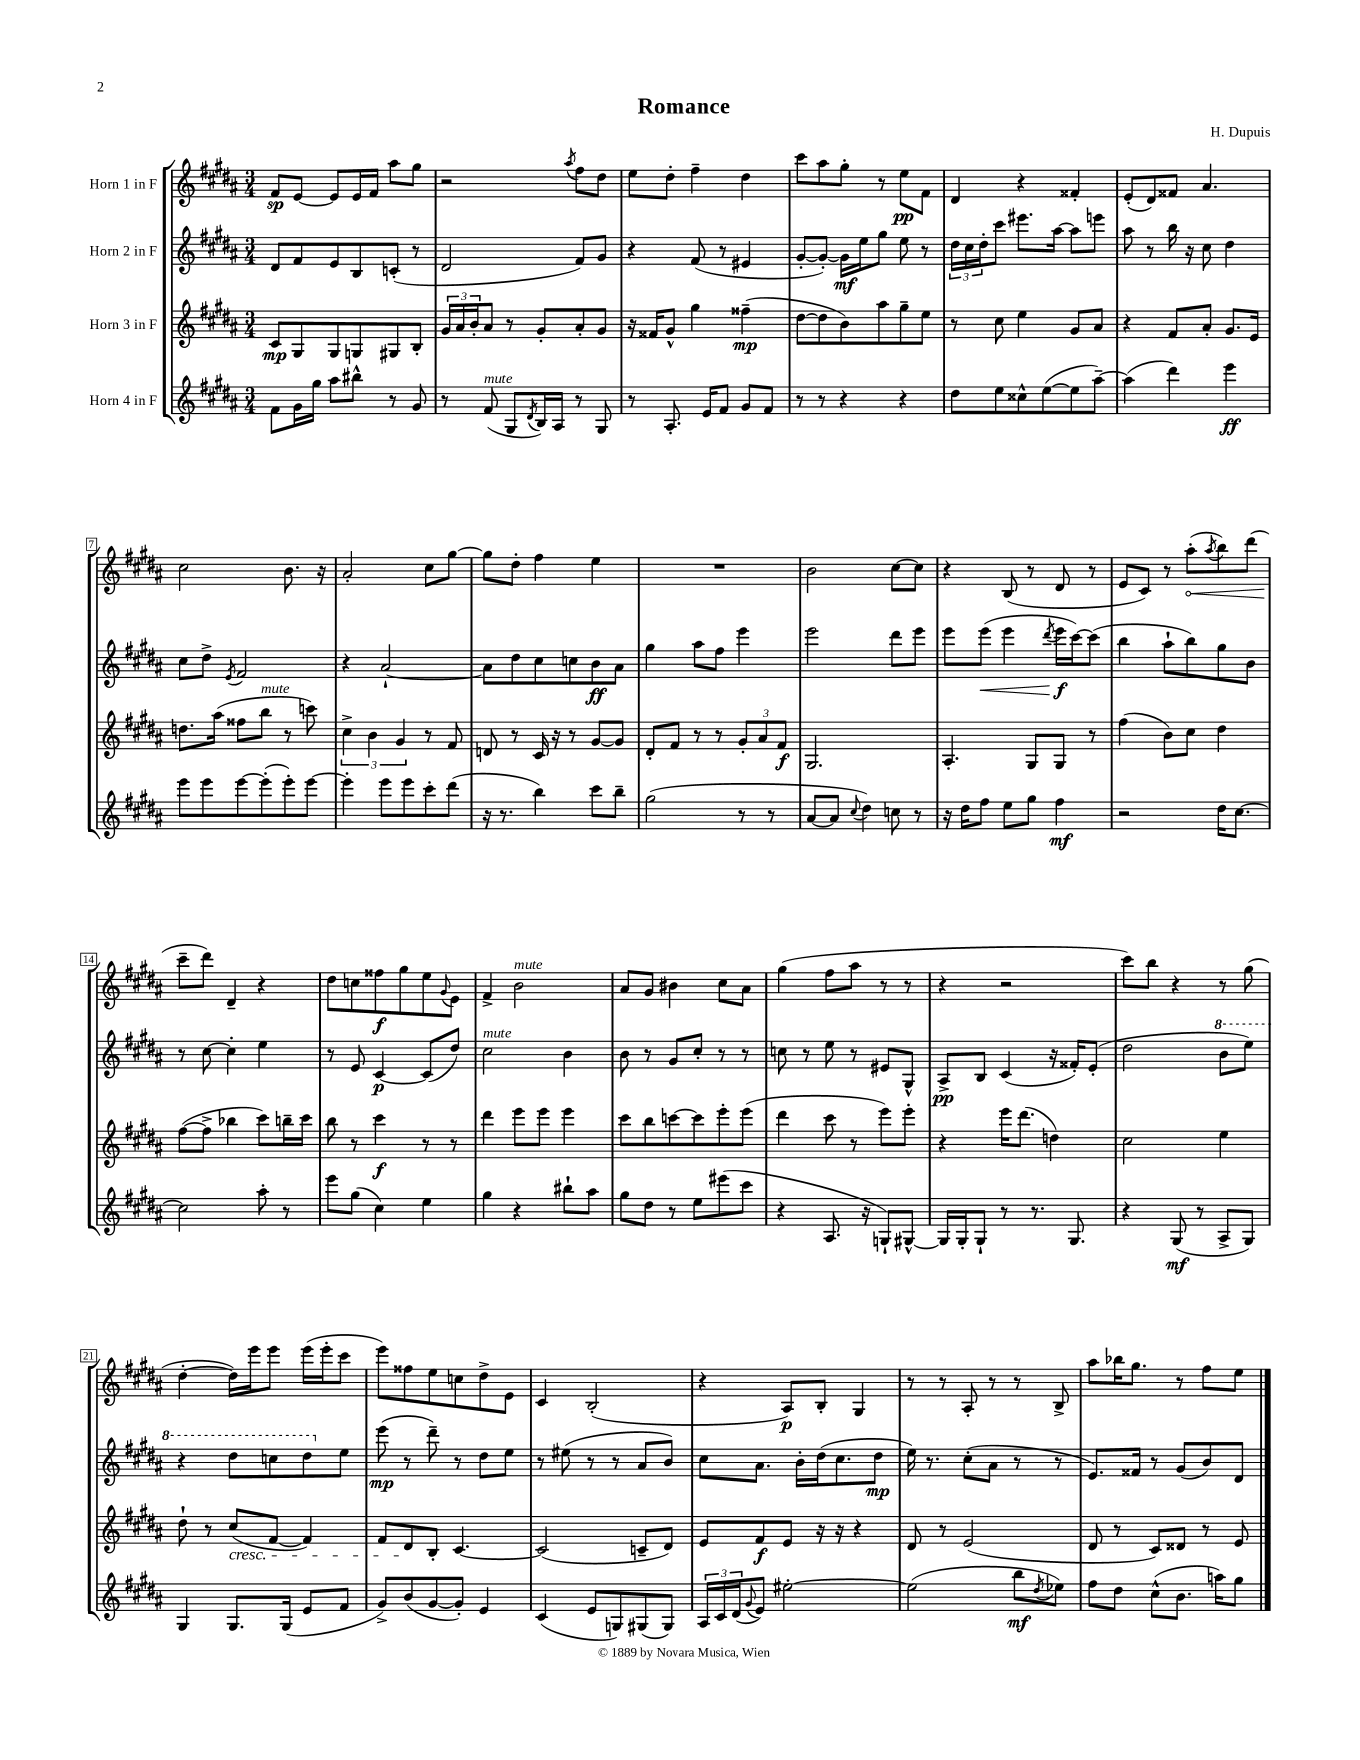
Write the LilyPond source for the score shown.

\header { title = "Romance" composer = "H. Dupuis" }
<<
\new StaffGroup <<
\new Staff = "s0" \with { instrumentName = "Horn 1 in F" } {
    \clef treble \key b \major \numericTimeSignature \time 3/4
    fis'8\sp e'8~ e'8 e'16 fis'16 ais''8 gis''8 |
    r2 \acciaccatura { ais''8 } fis''8 dis''8 |
    e''8 dis''8-. fis''4-- dis''4 |
    cis'''8 ais''8 gis''8-. r8 e''8\pp fis'8 |
    dis'4 r4 fisis'4-. |
    e'8-.( dis'8) fisis'8 ais'4. |
    cis''2 b'8. r16 |
    ais'2-. cis''8 gis''8~ |
    gis''8 dis''8-. fis''4 e''4 |
    R2. |
    b'2 cis''8~ cis''8 |
    r4 b8( r8 dis'8 r8 |
    e'8 cis'8) r8 \once \override Hairpin.circled-tip = ##t ais''8-.\<( \acciaccatura { ais''8 } b''8) dis'''8( |
    cis'''8--\! dis'''8) dis'4-- r4 |
    dis''8 c''8 fisis''8\f gis''8 e''8 \appoggiatura { gis'8 } e'8 |
    fis'4-> b'2^\markup { \italic "mute" } |
    ais'8 gis'8 bis'4 cis''8 ais'8 |
    gis''4( fis''8 ais''8 r8 r8 |
    r4 r2 |
    cis'''8) b''8 r4 r8 gis''8( |
    dis''4~-. dis''16) e'''16 e'''8 e'''16( e'''16-. cis'''8 |
    e'''8) fisis''8 e''8 c''8 dis''8-> e'8 |
    cis'4 b2-.( |
    r4 ais8\p) b8-. gis4 |
    r8 r8 ais8-. r8 r8 b8-> |
    ais''8 bes''16 gis''8. r8 fis''8 e''8 \bar "|." |
}
\new Staff = "s1" \with { instrumentName = "Horn 2 in F" } {
    \clef treble \key b \major \numericTimeSignature \time 3/4
    dis'8 fis'8 e'8 b8 c'8-.( r8 |
    dis'2 fis'8) gis'8 |
    r4 fis'8( r8 eis'4 |
    gis'8~-. gis'8~-.) gis'16\mf e''16 gis''8 e''8 r8 |
    \tuplet 3/2 { dis''16 cis''16 dis''16-. } cis'''8 eis'''8. ais''16~ ais''8 e'''8 |
    ais''8 r8 b''16 r16 cis''8 dis''4 |
    cis''8 dis''8-> \acciaccatura { e'8 } fis'2 |
    r4 ais'2~-! |
    ais'8 dis''8 cis''8 c''8 b'8\ff ais'8 |
    gis''4 ais''8 fis''8 e'''4 |
    e'''2 dis'''8 e'''8 |
    e'''8 e'''8\<( e'''4 \acciaccatura { dis'''8 } e'''16\f\! cis'''16~) cis'''8( |
    b''4 ais''8-! b''8) gis''8 b'8 |
    r8 cis''8~ cis''4-. e''4 |
    r8 e'8 cis'4~\p cis'8( dis''8) |
    cis''2^\markup { \italic "mute" } b'4 |
    b'8 r8 gis'8 cis''8-. r8 r8 |
    c''8 r8 e''8 r8 eis'8 gis8-^ |
    ais8->\pp b8 cis'4( r16 fisis'16-.) e'8-.( |
    dis''2 \ottava #1 b''8 e'''8) |
    r4 dis'''8 c'''8 dis'''8 \ottava #0 e''8 |
    e'''8\mp( r8 dis'''8--) r8 dis''8 e''8 |
    r8 eis''8( r8 r8 ais'8 b'8) |
    cis''8 ais'8. b'16-. dis''16( cis''8. dis''8\mp |
    e''16) r8. cis''8-.( ais'8 r8 r8 |
    e'8.) fisis'16 r8 gis'8( b'8) dis'8 \bar "|." |
}
\new Staff = "s2" \with { instrumentName = "Horn 3 in F" } {
    \clef treble \key b \major \numericTimeSignature \time 3/4
    cis'8\mp gis8 gis8 g8 gis8 b8-. |
    \tuplet 3/2 { gis'16 ais'16 b'16-. } ais'8 r8 gis'8-. ais'8-. gis'8 |
    r16 fisis'16 gis'8-^ gis''4 fisis''4--\mp( |
    dis''8~ dis''8 b'8) ais''8 gis''8-- e''8 |
    r8 cis''8 e''4 gis'8 ais'8 |
    r4 fis'8 ais'8-. gis'8. e'16 |
    d''8. ais''16( fisis''8 b''8^\markup { \italic "mute" } r8 c'''8) |
    \tuplet 3/2 { cis''4-> b'4 gis'4 } r8 fis'8 |
    d'8 r8 cis'16 r16 r8 gis'8~ gis'8 |
    dis'8-. fis'8 r8 r8 \tuplet 3/2 { gis'8-. ais'8 fis'8\f } |
    gis2. |
    ais4.-. gis8 gis8 r8 |
    fis''4( b'8) cis''8 dis''4 |
    fis''8~( fis''8-> bes''4 cis'''8) b''16-- cis'''16 |
    b''8 r8 cis'''4\f r8 r8 |
    dis'''4 e'''8 e'''8 e'''4 |
    cis'''8 b''8 c'''8~ c'''8 e'''8-. e'''8( |
    dis'''4 cis'''8 r8 e'''8) e'''8-. |
    r4 e'''16 dis'''8.( d''4) |
    cis''2 e''4 |
    dis''8-! r8 cis''8\cresc( fis'8~ fis'4) |
    fis'8 dis'8\! b8-. cis'4.~ |
    cis'2( c'8-- dis'8) |
    e'8 fis'8\f e'8 r16 r16 r4 |
    dis'8 r8 e'2( |
    dis'8 r8 cis'8) disis'8 r8 e'8 \bar "|." |
}
\new Staff = "s3" \with { instrumentName = "Horn 4 in F" } {
    \clef treble \key b \major \numericTimeSignature \time 3/4
    fis'8 gis'16 gis''16 ais''8 bis''8-^ r8 gis'8 |
    r8 fis'8^\markup { \italic "mute" }( gis8 \acciaccatura { dis'8 } b16) ais16 r8 gis8 |
    r8 ais8.-. e'16 fis'8 gis'8 fis'8 |
    r8 r8 r4 r4 |
    dis''8 e''8 cisis''8-^ e''8~( e''8 ais''8~--) |
    ais''4( dis'''4) e'''4\ff |
    e'''8 e'''8 e'''8~ e'''8-.( e'''8-.) e'''8~ |
    e'''4-. e'''8 e'''8 cis'''8-. dis'''8( |
    r16 r8. b''4) cis'''8 b''8-- |
    gis''2( r8 r8 |
    ais'8~ ais'8 \appoggiatura { cis''8 } dis''4) c''8 r8 |
    r16 dis''16 fis''8 e''8 gis''8 fis''4\mf |
    r2 dis''16 cis''8.~ |
    cis''2 ais''8-. r8 |
    e'''8 gis''8( cis''4) e''4 |
    gis''4 r4 bis''8-! ais''8 |
    gis''8 dis''8 r8 e''8 eis'''8( cis'''8 |
    r4 ais8. r16 g8-!) gis8~-^ |
    gis16 gis16-. gis8-! r8 r8. gis8. |
    r4 gis8\mf( r8 ais8-> gis8) |
    gis4 gis8. gis16( e'8 fis'8 |
    gis'8->) b'8( gis'8~ gis'8-.) e'4 |
    cis'4( e'8 g8) gis8( gis8) |
    \tuplet 3/2 { ais16 cis'16 dis'16( } \appoggiatura { gis'8 } e'8) eis''2~-. |
    eis''2( b''8\mf \acciaccatura { dis''8 } ees''8) |
    fis''8 dis''8 cis''8-^( b'8. a''16) gis''8 \bar "|." |
}
>>
>>
\layout { \context { \Score \override BarNumber.stencil = #(make-stencil-boxer 0.1 0.3 ly:text-interface::print) } }
